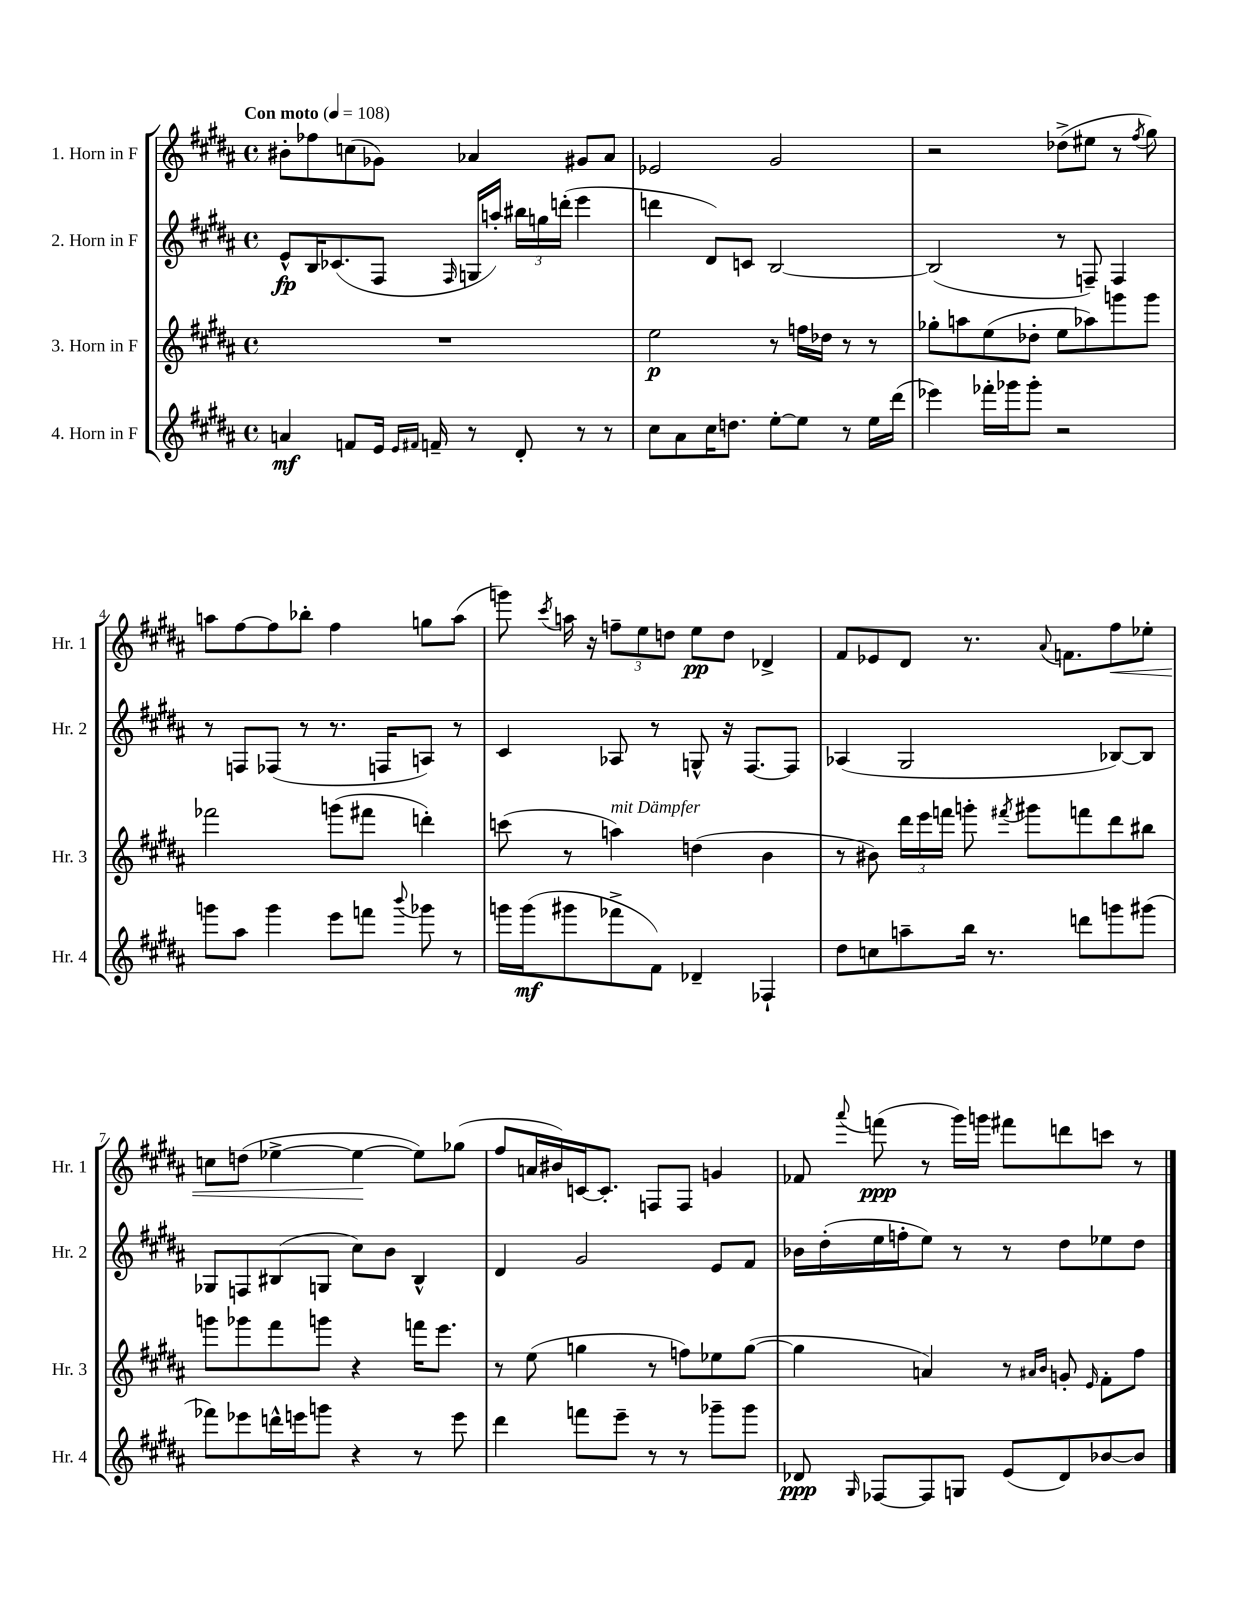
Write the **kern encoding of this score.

**kern	**kern	**kern	**kern
*staff4	*staff3	*staff2	*staff1
*clefG2	*clefG2	*clefG2	*clefG2
*k[f#c#g#d#a#]	*k[f#c#g#d#a#]	*k[f#c#g#d#a#]	*k[f#c#g#d#a#]
*M4/4	*M4/4	*M4/4	*M4/4
*met(c)	*met(c)	*met(c)	*met(c)
*MM108	*MM108	*MM108	*MM108
4a	1r	8e^^	8b#'
.	.	16B	8ff-
.	.	(8.c-	.
8f	.	.	(8cc
16e	.	8F#	8g-)
16qqe	.	.	.
16qqf#	.	.	.
16f~	.	.	.
.	.	16qqF#	.
8r	.	16G	4a-
.	.	16aa')	.
8d#'	.	24bb#	.
.	.	24gg	.
.	.	(24ddd'	.
8r	.	4eee	8g#
8r	.	.	8a-
=	=	=	=
8cc#	2ee	4ddd	2e-
8a#	.	.	.
16cc#	.	8d#)	.
8.dd	.	.	.
.	.	8c	.
[8ee'	8r	[2B	2g#
8ee]	16ff	.	.
.	16dd-	.	.
8r	8r	.	.
16ee	8r	.	.
(16ddd#	.	.	.
=	=	=	=
4eee-)	8gg-'	(2B]	2r
.	8aa	.	.
16fff-'	(8ee	.	.
16ggg-	.	.	.
8ggg-'	8dd-'	.	.
2r	8ee	8r	(8dd-^
.	8aa-)	8F~)	8ee#
.	8ggg	4F	8r
.	.	.	8qff#
.	8ggg	.	8gg#)
=	=	=	=
8ggg	2fff-	8r	8aa
8aa#	.	8F	[8ff#
4ggg	.	(8F-	8ff#]
.	.	8r	8bb-'
8eee	(8ggg	8.r	4ff#
8fff	8fff#	.	.
.	.	16F	.
8qqbbb	.	.	.
8ggg-	4ddd')	8A)	8gg
8r	.	8r	(8aa
=	=	=	=
16ggg	(8ccc	4c#	8ggg)
(16ggg	.	.	.
.	.	.	8qccc#
8ggg#	8r	.	16aa
.	.	.	16r
8fff-^	4aa)	8A-	12ff~
.	.	.	12ee
8f#)	.	8r	.
.	.	.	12dd
4d-~	(4dd	8G^^	8ee
.	.	16r	8dd
.	.	[8.F#	.
4F-`	4b	.	4d-^
.	.	8F#]	.
=	=	=	=
8dd#	8r	(4A-	8f#
8cc	8b#)	.	8e-
8aa~	24ddd#	2G#	8d#
.	24eee	.	.
.	24fff	.	.
16bb	8ggg'	.	8.r
8.r	.	.	.
.	8qfff#	.	.
.	8ggg#	.	.
.	.	.	8qqa#
.	.	.	8.f
8ddd	8fff	.	.
8ggg	8ddd#	[8B-)	8ff#
(8ggg#	8bb#	8B-]	8ee-'
=	=	=	=
8fff-)	8ggg	8G-	8cc
8eee-	8ggg-	8F	(8dd
16ddd^^	8fff#	(8B#	[4ee-^
16eee	.	.	.
8ggg	8ggg	8G	.
4r	4r	8cc#)	4ee-_
.	.	8b	.
8r	16fff	4B#^^	8ee-])
.	8.eee	.	.
8eee	.	.	(8gg-
=	=	=	=
4ddd#	8r	4d#	8ff#
.	(8ee	.	16a
.	.	.	16b#)
8fff	4gg	2g#	[16c
.	.	.	8.c']
8eee~	.	.	.
8r	8r	.	8F
8r	8ff)	.	8F
8ggg-~	8ee-	8e	4g
8ggg-	([8gg	8f#	.
=	=	=	=
8d-	4gg]	16b-	8f-
.	.	(16dd#'	.
16qqG#	.	.	8qqaaa#
[8F-	.	16ee	(8fff
.	.	16ff'	.
8F-]	4a)	8ee)	8r
8G	.	8r	16ggg#)
.	.	.	16ggg
(8e	8r	8r	8fff#
.	16qqa#	.	.
.	16qqb	.	.
8d-)	8g'	8dd#	8ddd
.	16qqe	.	.
[8b-	8f#'	8ee-	8ccc
8b-]	8ff#	8dd#	8r
==	==	==	==
*-	*-	*-	*-
